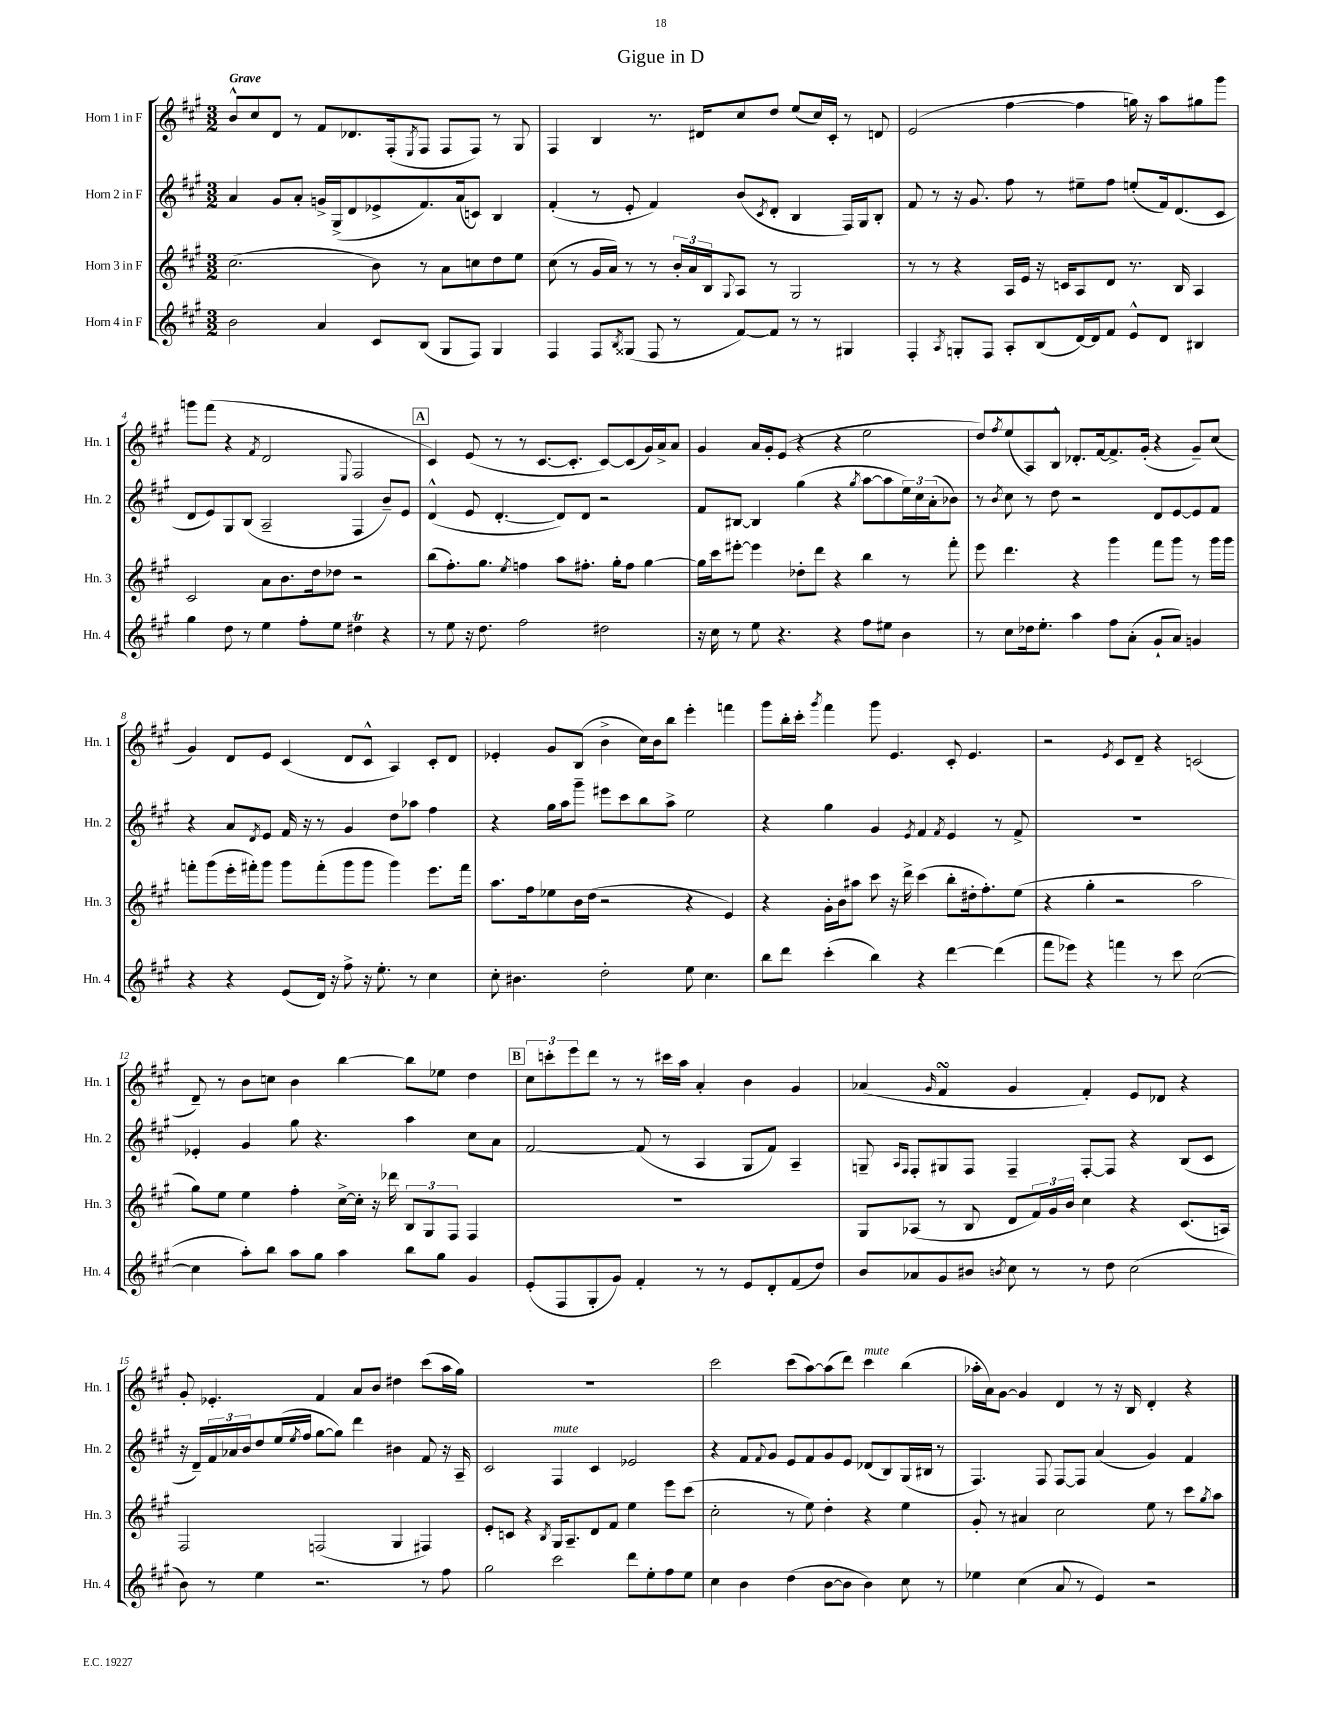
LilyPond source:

\header { title = "Gigue in D" }
<<
\new StaffGroup <<
\new Staff = "s0" \with { instrumentName = "Horn 1 in F" shortInstrumentName = "Hn. 1" } {
    \clef treble \key a \major \numericTimeSignature \time 3/2 \tempo "Grave"
    b'8-^ cis''8 d'8 r8 fis'8 des'8. fis16-.( \acciaccatura { e8 } fis8 fis8 fis8) r8 gis8 |
    fis4 b4 r8. dis'16 cis''8 d''8 e''8( cis''16) cis'16-. r8 d'8 |
    e'2( fis''4~ fis''4 g''16) r16 a''8 gis''8 gis'''8 |
    g'''8 fis'''8( r4 \acciaccatura { fis'8 } d'2 \appoggiatura { e8 } fis2 |
    \mark \markup { \box "A" } cis'4) e'8( r8 r8 cis'8.~ cis'8.-. cis'8~) cis'8( gis'16) a'16-> a'8 |
    gis'4 a'16 gis'16-. e'8( r4 r4 e''2 |
    d''8) \acciaccatura { fis''8 } e''8( a8) b8-^ des'8.-. fis'16~ fis'8.-> gis'16-.( r4 gis'8--) cis''8( |
    gis'4) d'8 e'8 cis'4( d'8 cis'8-^ a4) cis'8-. d'8 |
    ees'4-. gis'8 b8( b'4-> cis''16) b'16 b''8 e'''4-. f'''4 |
    gis'''8 b''16-. cis'''16-. \acciaccatura { gis'''8 } fis'''4 gis'''8 e'4. cis'8-. e'4. |
    r2 \acciaccatura { e'8 } cis'8 d'8-- r4 c'2( |
    d'8--) r8 b'8 c''8 b'4 b''4~ b''8 ees''8 d''4 |
    \mark \markup { \box "B" } \tuplet 3/2 { cis''8 c'''8-. e'''8 } d'''8 r8 r8 cis'''16 a''16 a'4-. b'4 gis'4 |
    aes'4( \grace { gis'16 } fis'4\turn gis'4 fis'4-.) e'8 des'8 r4 |
    gis'8-. ees'4.-. fis'4 a'8 b'8 dis''4 cis'''8( a''16 gis''16) |
    R1. |
    cis'''2 cis'''8( a''8~) a''8( d'''8) cis'''4^\markup { \italic "mute" } b''4( |
    aes''16-. a'16) gis'8~ gis'4 d'4 r8 r16 b16 d'4-. r4 \bar "|." |
}
\new Staff = "s1" \with { instrumentName = "Horn 2 in F" shortInstrumentName = "Hn. 2" } {
    \clef treble \key a \major \numericTimeSignature \time 3/2
    a'4 gis'8 a'8-. g'16-> gis16->( d'8 ees'8-> fis'8.) a'16( c'8) b4 |
    fis'4-.( r8 e'8-. fis'4) b'8( \acciaccatura { cis'8 } d'8-. b4 fis16) gis16 b8-. |
    fis'8 r8 r16 gis'8. fis''8 r8 eis''8-- fis''8 e''8-.( fis'16) d'8.( cis'8 |
    d'8 e'8) gis8 b8( a2-- fis4 b'8--) e'8 |
    \mark \markup { \box "A" } d'4-^( e'8 d'4.~-. d'8) d'8 r2 |
    fis'8 bis8~ bis4 gis''4( r4 \acciaccatura { gis''8 } a''8~ a''8 \tuplet 3/2 { e''16) cis''16 a'16-.( } bes'8) |
    r8 \acciaccatura { b'8 } cis''8 r8 d''8 r2 d'8 e'8~ e'8 fis'8 |
    r4 a'8 \acciaccatura { d'8 } e'8 fis'16 r16 r8 gis'4 d''8 aes''8 fis''4 |
    r4 gis''16 a''16 gis'''8-- eis'''8 cis'''8 b''8 a''8-> e''2 |
    r4 gis''4 gis'4 \acciaccatura { e'8 } fis'4 \acciaccatura { fis'8 } e'4 r8 fis'8-> |
    R1. |
    ees'4-. gis'4 gis''8 r4. a''4 cis''8 a'8 |
    \mark \markup { \box "B" } fis'2~ fis'8( r8 a4 gis8 fis'8) a4-- |
    g8-- \grace { a16 fis16 } fis8-. gis8 fis8 fis4-- fis8~-. fis8 r4 b8( cis'8 |
    r16 d'16--) \tuplet 3/2 { fis'16 aes'16 b'16 } d''8 e''16( \acciaccatura { e''8 } fis''16 gis''8~ gis''8) d'''4 bis'4 fis'8 r16 a16-- |
    cis'2 fis4^\markup { \italic "mute" } cis'4 ees'2 |
    r4 fis'8 \appoggiatura { fis'8 } gis'8 e'8 fis'8 gis'8 e'8 des'8( b8) gis16( bis16 r8 |
    fis4.) fis8 fis8~ fis8 a'4( gis'4) fis'4 \bar "|." |
}
\new Staff = "s2" \with { instrumentName = "Horn 3 in F" shortInstrumentName = "Hn. 3" } {
    \clef treble \key a \major \numericTimeSignature \time 3/2
    cis''2.( b'8) r8 a'8 c''8 d''8 e''8 |
    cis''8( r8 gis'16 a'16) r8 r8 \tuplet 3/2 { b'16-. a'16 b16 } \appoggiatura { gis8 } a8 r8 gis2 |
    r8 r8 r4 a16 e'16 r16 c'16 a8 d'8 r8. b16 a4 |
    cis'2 a'8 b'8. d''16 des''8 r2 |
    \mark \markup { \box "A" } b''8( fis''8.-.) gis''8. \acciaccatura { e''8 } f''4 a''8 fis''8.-. gis''16-. fis''8 gis''4~ |
    gis''16 cis'''16 eis'''8~-. eis'''4 des''8-. d'''8 r4 b''4 r8 fis'''8-. |
    e'''8 d'''4. r4 gis'''4 fis'''8 gis'''8 r8 gis'''16 gis'''16 |
    f'''8-. gis'''8( e'''16-. fis'''16-.) gis'''8 gis'''8 fis'''8-.( gis'''8 gis'''8 gis'''4) e'''8. fis'''16 |
    a''8. fis''16 ees''8 b'16 d''16( r2 r4 e'4) |
    r4 gis'16-. b'16 ais''8 cis'''8 r16 d'''16-> cis'''4( b''8-. dis''16-. fis''8.-.) e''8( |
    r4 gis''4-. r2 a''2 |
    gis''8) e''8 e''4 fis''4-. cis''16~-> cis''16-. r16 des'''16 \tuplet 3/2 { b8 gis8 fis8 } fis4 |
    \mark \markup { \box "B" } R1. |
    gis8 aes8( r8 b8 d'8 \tuplet 3/2 { fis'16) gis'16 b'16 } cis''4 r4 cis'8.( a16) |
    fis2 f2( gis4 fis4) |
    e'8-. c'8 r4 \acciaccatura { b8 } gis16 a8.-- d'8 fis'8 e''4 e'''8 cis'''8( |
    cis''2-. r8 e''8) d''4-. r4 e''4 |
    gis'8-. r8 ais'4 cis''2 e''8 r8 cis'''8 \acciaccatura { gis''8 } a''8 \bar "|." |
}
\new Staff = "s3" \with { instrumentName = "Horn 4 in F" shortInstrumentName = "Hn. 4" } {
    \clef treble \key a \major \numericTimeSignature \time 3/2
    b'2 a'4 cis'8 b8( gis8 fis8) gis4 |
    fis4 fis8 \acciaccatura { b8 } gisis8( fis8 r8 fis'8~) fis'8 r8 r8 gis4 |
    fis4-. \acciaccatura { a8 } g8-. fis8 a8-. b8( d'16~) d'16 fis'8 e'8-^ d'8 bis4 |
    gis''4 d''8 r8 e''4 fis''8-. e''8 dis''4\trill r4 |
    \mark \markup { \box "A" } r8 e''8 r16 d''8. fis''2 dis''2 |
    r16 cis''16 r8 e''8 r4. r4 fis''8 eis''8 b'4 |
    r8 cis''8 des''16 e''8.-. a''4 fis''8 a'8-.( gis'8-! a'8) g'4 |
    r4 r4 e'8( d'16) r16 fis''8-> r16 e''8.-. r8 cis''4 |
    cis''8-. bis'4. d''2-. e''8 cis''4. |
    b''8 d'''8 cis'''4-.( b''4) r4 d'''4~ d'''4( |
    fis'''8 ees'''8) r4 f'''4 r8 cis'''8 cis''2~( |
    cis''4 a''8-.) b''8 a''8 gis''8 a''4 b''8 gis''8 gis'4 |
    \mark \markup { \box "B" } e'8-.( fis8 gis8-. gis'8) fis'4-. r8 r8 e'8 d'8-. fis'8( d''8) |
    b'8 aes'8 gis'8 bis'8 \acciaccatura { b'8 } cis''8 r8 r8 d''8 cis''2( |
    b'8) r8 e''4 r2. r8 fis''8 |
    gis''2 cis'''2 d'''8 e''8-. fis''8 e''8 |
    cis''4 b'4 d''4( b'8~ b'8 b'4) cis''8 r8 |
    ees''4 cis''4( a'8 r8 e'4) r2 \bar "|." |
}
>>
>>
